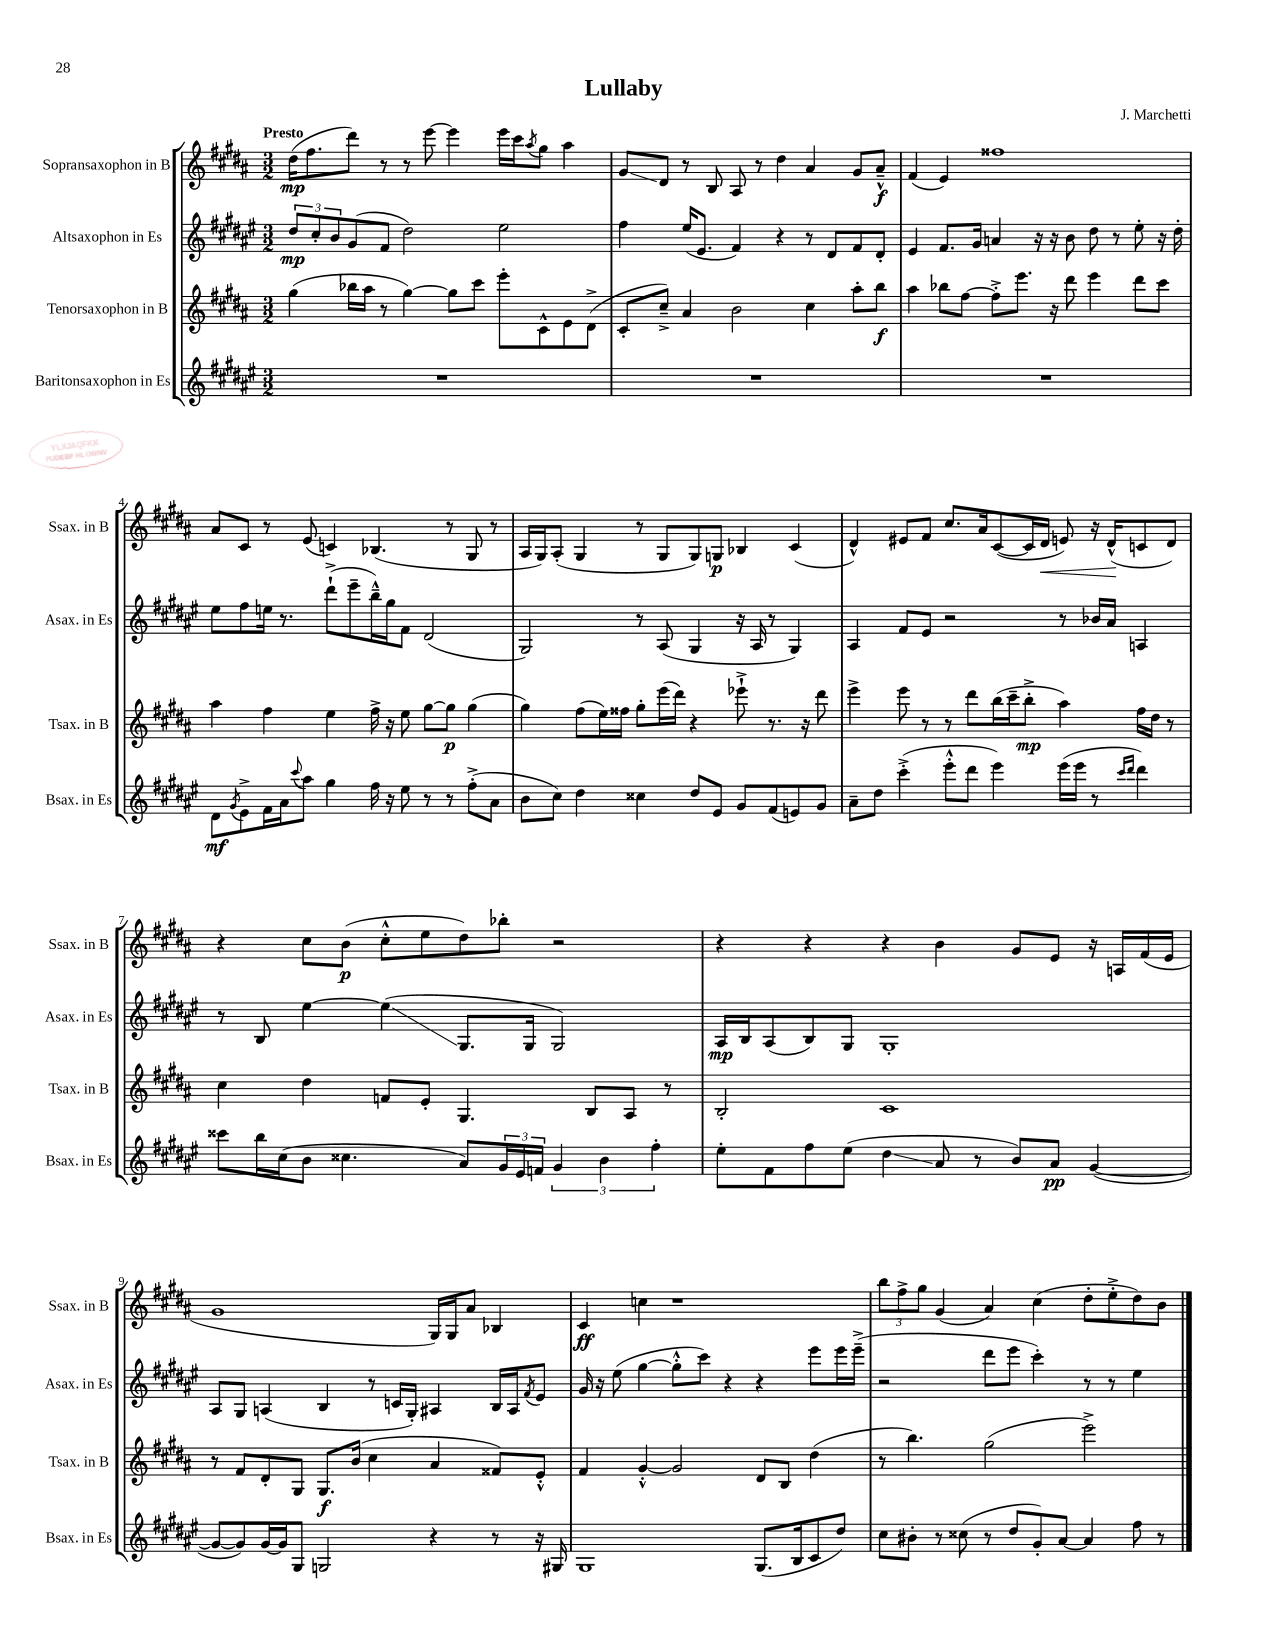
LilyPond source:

\header { title = "Lullaby" composer = "J. Marchetti" }
<<
\new StaffGroup <<
\new Staff = "s0" \with { instrumentName = "Sopransaxophon in B" shortInstrumentName = "Ssax. in B" } {
    \clef treble \key b \major \numericTimeSignature \time 3/2 \tempo "Presto"
    dis''16\mp( fis''8. dis'''8) r8 r8 e'''8~ e'''4 e'''16 cis'''16 \acciaccatura { ais''8 } gis''8 ais''4 |
    gis'8\glissando dis'8 r8 b8 ais8 r8 dis''4 ais'4 gis'8 ais'8---^\f |
    fis'4( e'4) fisis''1 |
    ais'8 cis'8 r8 e'8( c'4) bes4.( r8 gis8 r8 |
    ais16 gis16) ais8-.( gis4 r8 gis8 gis8) g8\p bes4 cis'4( |
    dis'4-^) eis'8 fis'8 cis''8. ais'16 cis'8~( cis'16 dis'16\< e'8) r16 dis'16-^\!( c'8 dis'8) |
    r4 cis''8 b'8\p( cis''8-.-^ e''8 dis''8) bes''8-. r2 |
    r4 r4 r4 b'4 gis'8 e'8 r16 a16 fis'16( e'16 |
    gis'1 gis16) gis16 ais'8 bes4 |
    cis'4\ff c''4 r1 |
    \tuplet 3/2 { b''8 fis''8-> gis''8 } gis'4( ais'4) cis''4( dis''8-. e''8-.-> dis''8) b'8 \bar "|." |
}
\new Staff = "s1" \with { instrumentName = "Altsaxophon in Es" shortInstrumentName = "Asax. in Es" } {
    \clef treble \key fis \major \numericTimeSignature \time 3/2
    \tuplet 3/2 { dis''8\mp cis''8-. b'8 } gis'8( fis'8 dis''2) eis''2 |
    fis''4 eis''16( eis'8. fis'4) r4 r8 dis'8 fis'8 dis'8-. |
    eis'4 fis'8. gis'16 a'4 r16 r16 b'8 dis''8 r8 eis''8-. r16 dis''16-. |
    eis''8 fis''8 e''16 r8. dis'''8-!->( eis'''8-- b''16---^) gis''16 fis'8 dis'2( |
    gis2) r8 ais8( gis4 r16 ais16 r8 gis4) |
    ais4 fis'8 eis'8 r2 r8 bes'16 ais'16 a4 |
    r8 b8 eis''4~ eis''4\glissando( gis8. gis16 gis2) |
    ais16\mp b16 ais8( b8) gis8 gis1-. |
    ais8 gis8 a4( b4 r8 c'16 gis16-.) ais4 b16 ais16 \acciaccatura { fis'8 } eis'8 |
    gis'16 r16 eis''8( gis''4~ gis''8-.-^ cis'''8) r4 r4 eis'''8 eis'''16 eis'''16--->( |
    r2 dis'''8 eis'''8 cis'''4-.) r8 r8 eis''4 \bar "|." |
}
\new Staff = "s2" \with { instrumentName = "Tenorsaxophon in B" shortInstrumentName = "Tsax. in B" } {
    \clef treble \key b \major \numericTimeSignature \time 3/2
    gis''4( bes''16 ais''16 r8 gis''4~) gis''8 cis'''8 e'''8-. cis'8-^ e'8 dis'8->( |
    cis'8-. cis''8--->) ais'4 b'2 cis''4 ais''8-. b''8\f |
    ais''4 bes''8 fis''8~ fis''8-.-> e'''8. r16 dis'''8 e'''4 dis'''8 cis'''8 |
    ais''4 fis''4 e''4 fis''16-> r16 e''8 gis''8~ gis''8\p gis''4( |
    gis''4) fis''8( e''16) fisis''16 gis''8-. e'''16( dis'''16) r4 ees'''8-!-> r8. r16 dis'''8 |
    e'''4-> e'''8 r8 r8 dis'''8 b''16( cis'''16-- b''8-.->\mp ais''4) fis''16 dis''16 r8 |
    cis''4 dis''4 f'8 e'8-. gis4. b8 ais8 r8 |
    b2-. cis'1 |
    r8 fis'8 dis'8-. gis8 gis8.\f b'16( cis''4 ais'4 fisis'8) e'8-.-^ |
    fis'4 gis'4~-.-^ gis'2 dis'8 b8 dis''4( |
    r8 b''4.) gis''2( e'''2->) \bar "|." |
}
\new Staff = "s3" \with { instrumentName = "Baritonsaxophon in Es" shortInstrumentName = "Bsax. in Es" } {
    \clef treble \key fis \major \numericTimeSignature \time 3/2
    R1. |
    R1. |
    R1. |
    dis'8\mf \acciaccatura { gis'8 } eis'8-> fis'16 ais'16 \appoggiatura { cis'''8 } ais''8 gis''4 fis''16 r16 eis''8 r8 r8 fis''8-.->( ais'8 |
    b'8 cis''8) dis''4 cisis''4 dis''8 eis'8 gis'8 fis'8( e'8) gis'8 |
    ais'8-- dis''8 cis'''4-.->( eis'''8-.-^ dis'''8 eis'''4) eis'''16( eis'''16 r8 \grace { cis'''16 dis'''16 } dis'''4) |
    cisis'''8 b''16 cis''16( b'8 cisis''4. ais'8) \tuplet 3/2 { gis'16 eis'16 f'16 } \tuplet 3/2 { gis'4 b'4 fis''4-. } |
    eis''8-. fis'8 fis''8 eis''8( dis''4\glissando ais'8 r8 b'8) ais'8\pp gis'4~( |
    gis'8~ gis'8) gis'16~ gis'16 gis8 g2 r4 r8 r16 gis16 |
    gis1 gis8.( b16 cis'8 dis''8) |
    cis''8 bis'8-. r8 cisis''8( r8 dis''8 gis'8-.) ais'8~ ais'4 fis''8 r8 \bar "|." |
}
>>
>>
